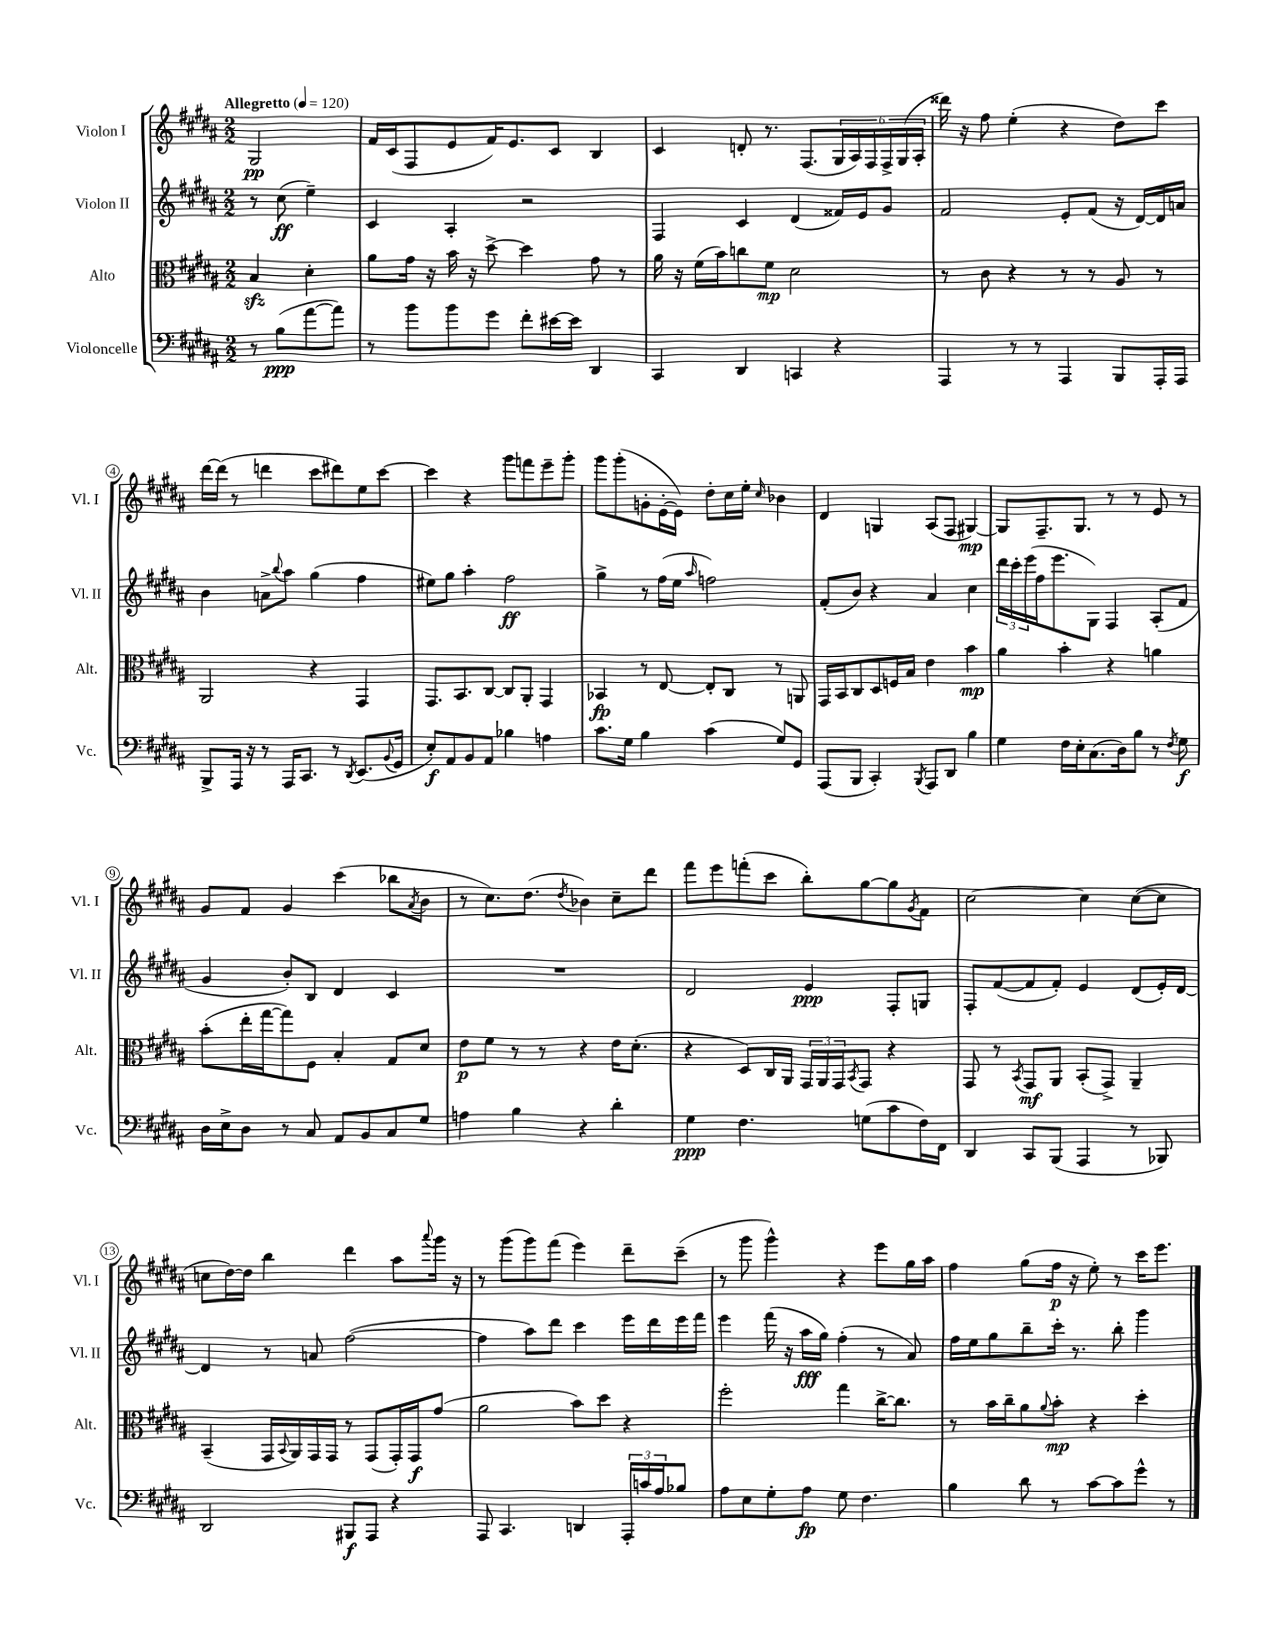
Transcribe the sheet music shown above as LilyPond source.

<<
\new StaffGroup <<
\new Staff = "s0" \with { instrumentName = "Violon I" shortInstrumentName = "Vl. I" } {
    \clef treble \key b \major \numericTimeSignature \time 2/2 \partial 2 \tempo "Allegretto" 4 = 120
    gis2\pp |
    fis'16 cis'16( fis8 e'8 fis'16) e'8. cis'8 b4 |
    cis'4 d'8-. r8. fis8.( \tuplet 6/4 { gis16 ais16) fis16 fis16-> gis16( ais16-. } |
    disis'''16) r16 fis''8 e''4-.( r4 dis''8) cis'''8 |
    dis'''16~ dis'''16( r8 d'''4 cis'''8 dis'''8) e''8 cis'''8~ |
    cis'''4 r4 gis'''8 f'''8 e'''8-- gis'''8-. |
    gis'''8 gis'''8-.( g'8-. e'16~-. e'16) dis''8-. cis''16 e''16-. \grace { cis''16 } bes'4 |
    dis'4 g4 ais8( fis8 gis4~\mp) |
    gis8 fis8.-- gis8. r8 r8 e'8 r8 |
    gis'8 fis'8 gis'4 cis'''4( bes''8 \acciaccatura { ais'8 } b'8 |
    r8 cis''8.) dis''8.( \acciaccatura { dis''8 } bes'4) cis''8-- dis'''8 |
    fis'''8 e'''8 f'''8-.( cis'''8 b''8-.) gis''8~ gis''8 \acciaccatura { gis'8 } fis'8 |
    cis''2~ cis''4 cis''8~( cis''8 |
    c''8 dis''16~) dis''16 b''4 dis'''4 ais''8 \appoggiatura { ais'''8 } gis'''16 r16 |
    r8 gis'''8( gis'''8) fis'''8( e'''4) dis'''8-- cis'''8--( |
    r8 gis'''8 gis'''4-^) r4 e'''8 gis''16 ais''16 |
    fis''4 gis''8( fis''16\p r16 e''8-.) r8 cis'''16 e'''8. \bar "|." |
}
\new Staff = "s1" \with { instrumentName = "Violon II" shortInstrumentName = "Vl. II" } {
    \clef treble \key b \major \numericTimeSignature \time 2/2 \partial 2
    r8 cis''8\ff( e''4--) |
    cis'4 ais4-. r2 |
    fis4 cis'4 dis'4( fisis'16) e'16 gis'8 |
    fis'2 e'8-. fis'8( r16 dis'16~) dis'16 a'16 |
    b'4 a'8-> \appoggiatura { b''8 } ais''8 gis''4( fis''4 |
    eis''8) gis''8 ais''4-. fis''2\ff |
    gis''4-> r8 fis''16( e''16 \grace { ais''16 } f''2) |
    fis'8-.( b'8) r4 ais'4 cis''4 |
    \tuplet 3/2 { dis'''16 cis'''16-. e'''16( } fis''16 e'''8. gis8) fis4 ais8-.( fis'8 |
    gis'4 b'8-.) b8 dis'4 cis'4 |
    R1 |
    dis'2 e'4\ppp fis8-. g8 |
    fis8-. fis'8~( fis'8 fis'8-.) e'4 dis'8( e'16-.) dis'16~ |
    dis'4 r8 a'8 fis''2~( |
    fis''4 ais''8) dis'''8 cis'''4 e'''16 dis'''16 e'''16 fis'''16 |
    e'''4 fis'''16( r16 ais''16\fff gis''16) fis''4-.( r8 ais'8) |
    fis''16 e''16 gis''8 b''8-- cis'''16-. r8. b''8-. gis'''4 \bar "|." |
}
\new Staff = "s2" \with { instrumentName = "Alto" shortInstrumentName = "Alt." } {
    \clef alto \key b \major \numericTimeSignature \time 2/2 \partial 2
    b4\sfz dis'4-. |
    ais'8 gis'16 r16 b'16 r16 dis''8~-> dis''4 gis'8 r8 |
    ais'16 r16 fis'16( b'16) c''8 fis'8\mp dis'2 |
    r8 cis'8 r4 r8 r8 ais8 r8 |
    ais,2 r4 gis,4 |
    gis,8. b,8. cis8~ cis8 ais,8-. gis,4 |
    bes,4\fp r8 e8~ e8-. cis8 r8 a,8 |
    gis,16 b,16 cis8 dis8 f16 b16 e'4 b'4\mp |
    ais'4 b'4-. r4 a'4 |
    b'8-.( e''16-. gis''16~ gis''8) fis8 b4-. gis8 dis'8 |
    e'8\p fis'8 r8 r8 r4 e'16 dis'8.-.( |
    r4 dis8) cis16 ais,16 \tuplet 3/2 { gis,16 ais,16 gis,16 } \acciaccatura { b,8 } gis,8 r4 |
    gis,8 r8 \acciaccatura { b,8 } gis,8\mf ais,8 b,8-.( gis,8->) ais,4-- |
    b,4--( gis,16 \appoggiatura { b,8 } ais,16) gis,16 gis,16 r8 gis,8( gis,16-.) gis,16\f gis'8( |
    ais'2 b'8) dis''8 r4 |
    fis''2-. gis''4 cis''16~-> cis''8. |
    r8 b'16 cis''16-- ais'8 \appoggiatura { ais'8 } b'8-.\mp r4 dis''4-. \bar "|." |
}
\new Staff = "s3" \with { instrumentName = "Violoncelle" shortInstrumentName = "Vc." } {
    \clef bass \key b \major \numericTimeSignature \time 2/2 \partial 2
    r8 b8\ppp( ais'8~ ais'8) |
    r8 b'8 b'8 gis'8 fis'8-. eis'16~ eis'16 dis,4 |
    cis,4 dis,4 c,4 r4 |
    ais,,4 r8 r8 ais,,4 b,,8 ais,,16-. ais,,16 |
    b,,8-> ais,,16 r16 r8 ais,,16 cis,8. r8 \acciaccatura { dis,8 } e,8.( \appoggiatura { b,8 } gis,16 |
    e8-.\f) ais,8 b,8 ais,8 bes4 a4 |
    cis'8. gis16 b4 cis'4( gis8) gis,8 |
    ais,,8( b,,8 cis,4-.) \acciaccatura { b,,8 } ais,,8 dis,8 b4 |
    gis4 fis16 e16-. cis8.( dis16) b8 r8 \acciaccatura { fis8 } gis8\f |
    dis16 e16-> dis8 r8 cis8 ais,8 b,8 cis8 gis8 |
    a4 b4 r4 dis'4-. |
    gis4\ppp fis4. g8( cis'8 fis16) fis,16 |
    dis,4 cis,8 b,,8( ais,,4 r8 bes,,8) |
    dis,2 bis,,8\f ais,,8 r4 |
    ais,,8 cis,4. d,4 \tuplet 3/2 { ais,,16-. c'16 ais16 } bes8 |
    ais8 e8 gis8-. ais8\fp gis8 fis4. |
    b4 dis'8 r8 cis'8~ cis'8 gis'8-^ r8 \bar "|." |
}
>>
>>
\layout { \context { \Score \override BarNumber.stencil = #(make-stencil-circler 0.1 0.3 ly:text-interface::print) } }
